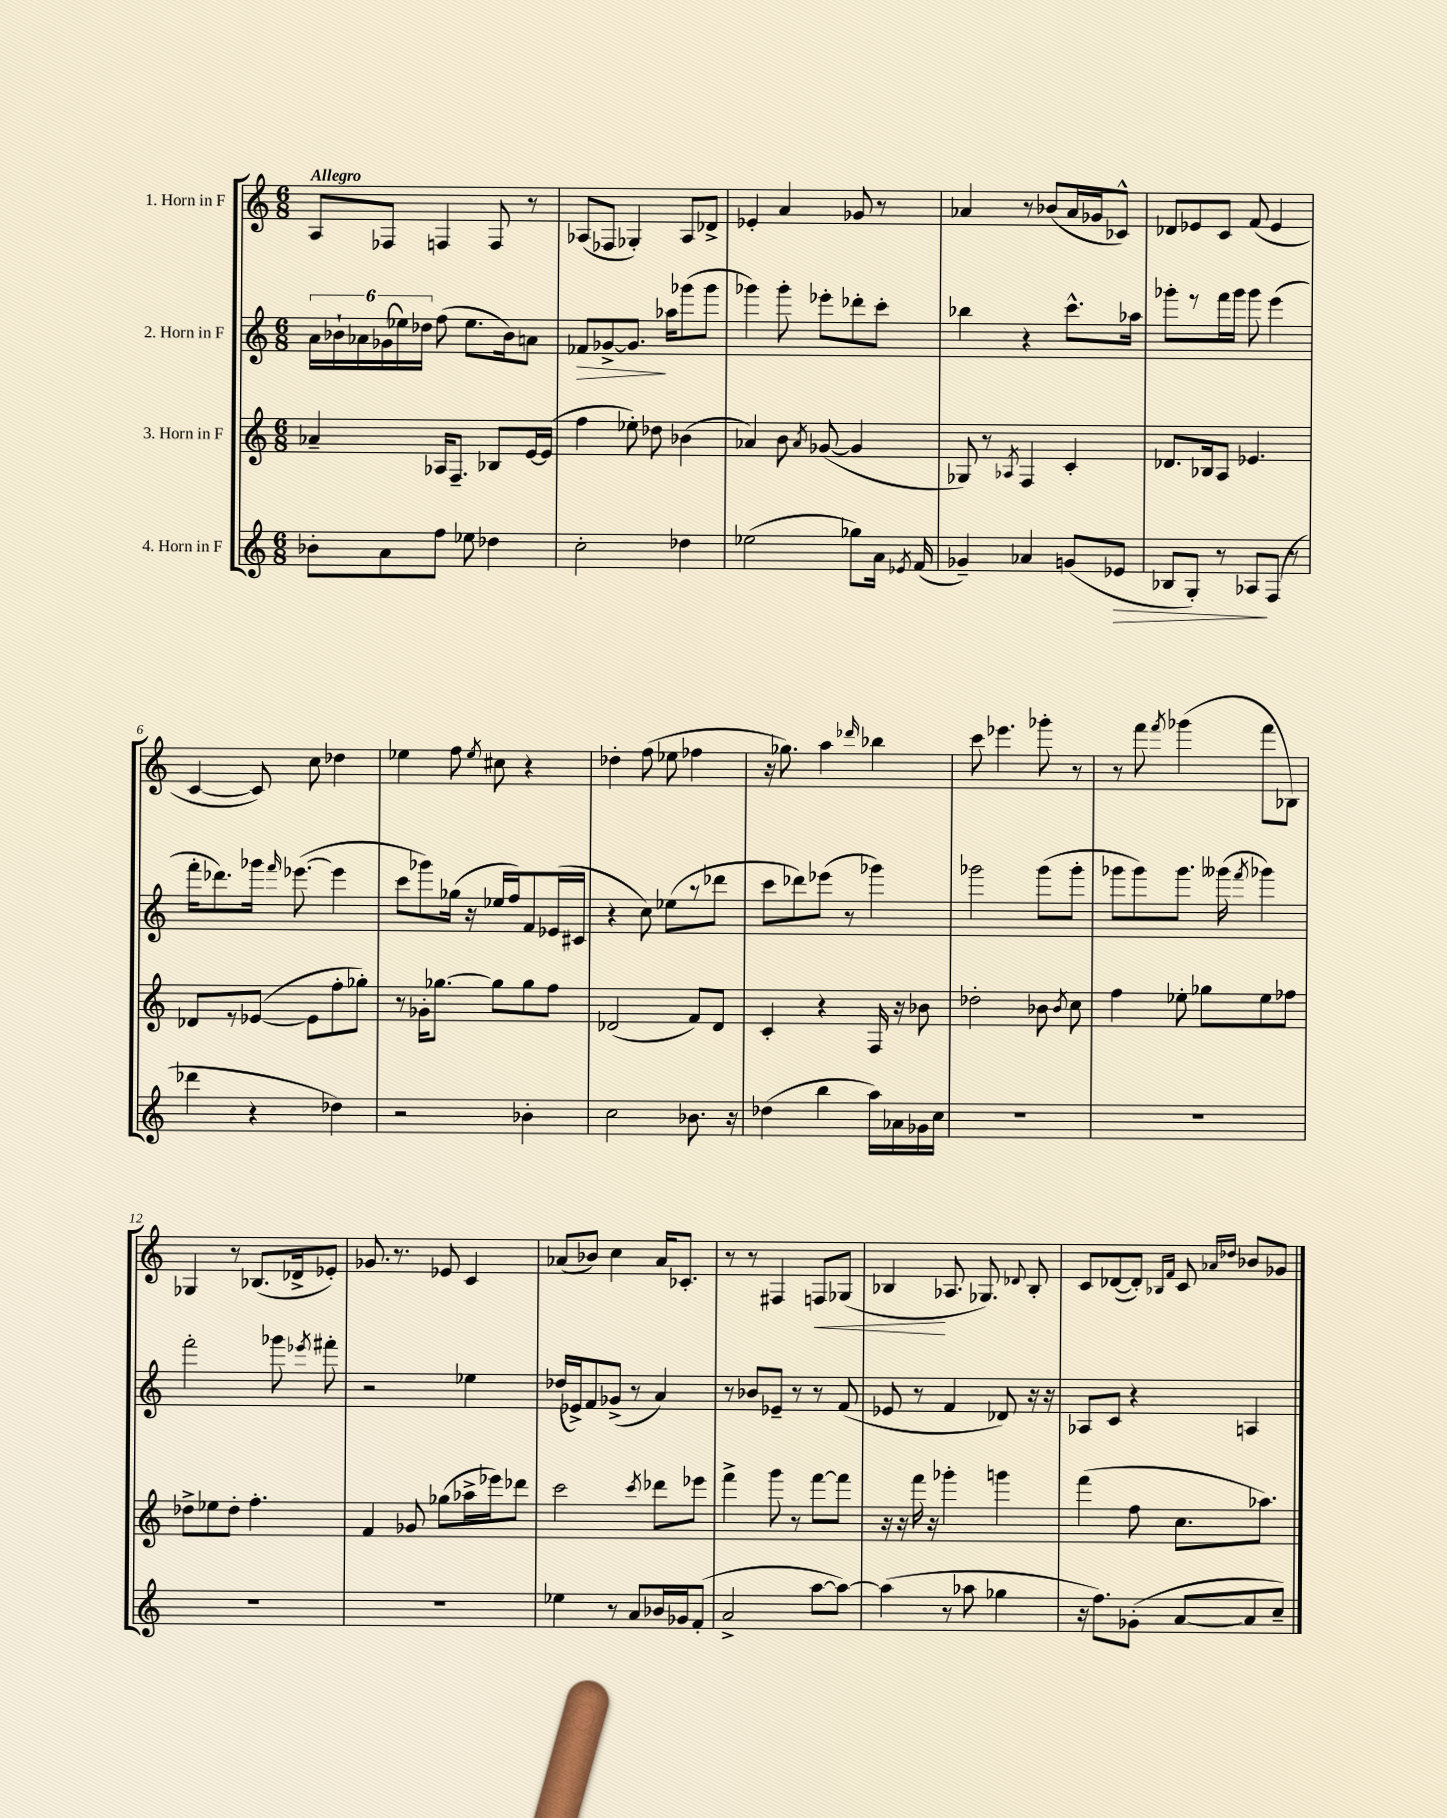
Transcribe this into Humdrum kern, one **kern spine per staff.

**kern	**kern	**kern	**kern
*staff4	*staff3	*staff2	*staff1
*clefG2	*clefG2	*clefG2	*clefG2
*k[]	*k[]	*k[]	*k[]
*M6/8	*M6/8	*M6/8	*M6/8
8b-'	4a-~	24a	8A
.	.	24b-`	.
.	.	24a-	.
8a	.	(24g-	8F-
.	.	24ee-)	.
.	.	24dd-	.
8ff	16A-	(8ff	4F
.	8.F~	.	.
8ee-	.	8.ee-	.
4dd-	8B-	.	8F
.	.	16b-)	.
.	[16e	8a	8r
.	(16e]	.	.
=	=	=	=
2cc'	4ff	8f-	(8A-
.	.	[8g-^	8F-
.	8ee-')	8.g-]	4G-')
.	8dd-	.	.
.	.	16aa-	.
4dd-	(4b-	(8ggg-	8A-
.	.	8ggg-	8d-^
=	=	=	=
(2ee-	4a-)	4ggg-)	4e-'
.	8b	8ggg-'	4a
.	8qa-	.	.
.	([8g-	8eee-'	.
8gg-)	4g-]	8ddd-'	8g-
16a	.	8ccc'	8r
8qe-	.	.	.
(16f	.	.	.
=	=	=	=
4g-~)	8G-)	4bb-	4a-
.	8r	.	.
.	8qA-	.	.
4a-	4F	4r	8r
.	.	.	(8b-
(8g	4c'	8.ccc^^	16a-
.	.	.	16g-
8e-	.	.	8c-^^)
.	.	16aa-	.
=	=	=	=
8B-	8.d-	8ggg-'	8d-
8G')	.	8r	8e-
.	16B-	.	.
8r	8A	16fff	8c
.	.	16ggg-	.
8A-	4.e-	8ggg-	(8f
(8F	.	(4eee	4e-
8r	.	.	.
=	=	=	=
4ddd-	8d-	16fff'	[4c
.	.	8.ddd-)	.
.	8r	.	.
4r	([8e-	16ggg-	8c])
.	.	16qqfff	.
.	.	([8.eee-	.
.	8e-]	.	8cc
4dd-)	8ff'	4eee-]	4dd-
.	8gg-')	.	.
=	=	=	=
2r	8r	8ccc	4ee-
.	16g-'	8ggg-)	.
.	[8.gg-	.	.
.	.	(16gg-	8ff
.	.	16r	.
.	.	.	8qee-
.	8gg-]	16ee-	8cc#
.	.	16ff)	.
4b-'	8gg-	8f	4r
.	8ff	(16e-	.
.	.	16c#	.
=	=	=	=
2cc	(2d-	4r	4dd-'
.	.	8cc)	(8ff
.	.	(8ee-	8ee-
8.b-	8f)	8r	4ff-
.	8d-	8ddd-	.
16r	.	.	.
=	=	=	=
(4dd-	4c'	8ccc	16r
.	.	.	8.gg-)
.	.	8ddd-)	.
4bb	4r	(8eee-	4aa
.	.	8r	.
.	.	.	16qqddd-
16aa)	16F	4ggg-)	4bb-
16a-	16r	.	.
16g-	8b-	.	.
16cc	.	.	.
=	=	=	=
2.r	2dd-'	2ggg-	8ccc
.	.	.	4.eee-
.	8b-	(8ggg-	8ggg-'
.	8qb-	.	.
.	8cc	8ggg-'	8r
=	=	=	=
2.r	4ff	8ggg-	8r
.	.	8ggg-)	8fff
.	.	.	8qfff
.	8ee-'	8.ggg-	(4ggg-
.	8gg-	.	.
.	.	(16ggg--	.
.	.	8qfff	.
.	8ee-	4ggg-)	8fff
.	8ff-	.	8B-)
=	=	=	=
2.r	8dd-^	2fff'	4G-
.	8ee-	.	.
.	8dd-'	.	8r
.	4.ff'	.	(8.B-
.	.	8ggg-	.
.	.	.	16d-^
.	.	8qeee-	.
.	.	8fff#'	8e-')
=	=	=	=
2.r	4f	2r	8.g-
.	.	.	8.r
.	8g-	.	.
.	(8gg-	.	8e-
.	16aa-^	4ee-	4c
.	16eee-)	.	.
.	8ddd-	.	.
=	=	=	=
4ee-	2ccc	(16dd-	(8a-
.	.	16e-^)	.
.	.	8f	8b-)
8r	.	(8g-^	4cc
8a	.	8r	.
.	8qccc	.	.
16b-	8ddd-	4a)	16a-
16g-	.	.	8.c-'
(8f'	8eee-	.	.
=	=	=	=
2a^	4fff^	8r	8r
.	.	8b-	8r
.	8ggg	8e-~	4F#
.	8r	8r	.
[8aa	[8fff	8r	8F
8aa_)	8fff]	(8f	(8G-
=	=	=	=
(4aa]	16r	8e-	4B-
.	16r	.	.
.	16fff	8r	.
.	16r	.	.
8r	4ggg-'	4f	8.A-
8aa-	.	.	.
.	.	.	8.G-)
4gg-	4ggg	8d-)	.
.	.	.	8qqd-
.	.	16r	8B-'
.	.	16r	.
=	=	=	=
16r	(4fff	8A-	8c
8.ff)	.	.	.
.	.	8c	([8d-
(8g-'	8ff	4r	8d-'])
.	.	.	16qqB-
.	.	.	16qqf
[8a	8.cc	.	8c
.	.	.	16qqa-
.	.	.	16qqdd-
8a]	.	4A	8b-
.	8.aa-)	.	.
8cc~)	.	.	8g-
==	==	==	==
*-	*-	*-	*-
